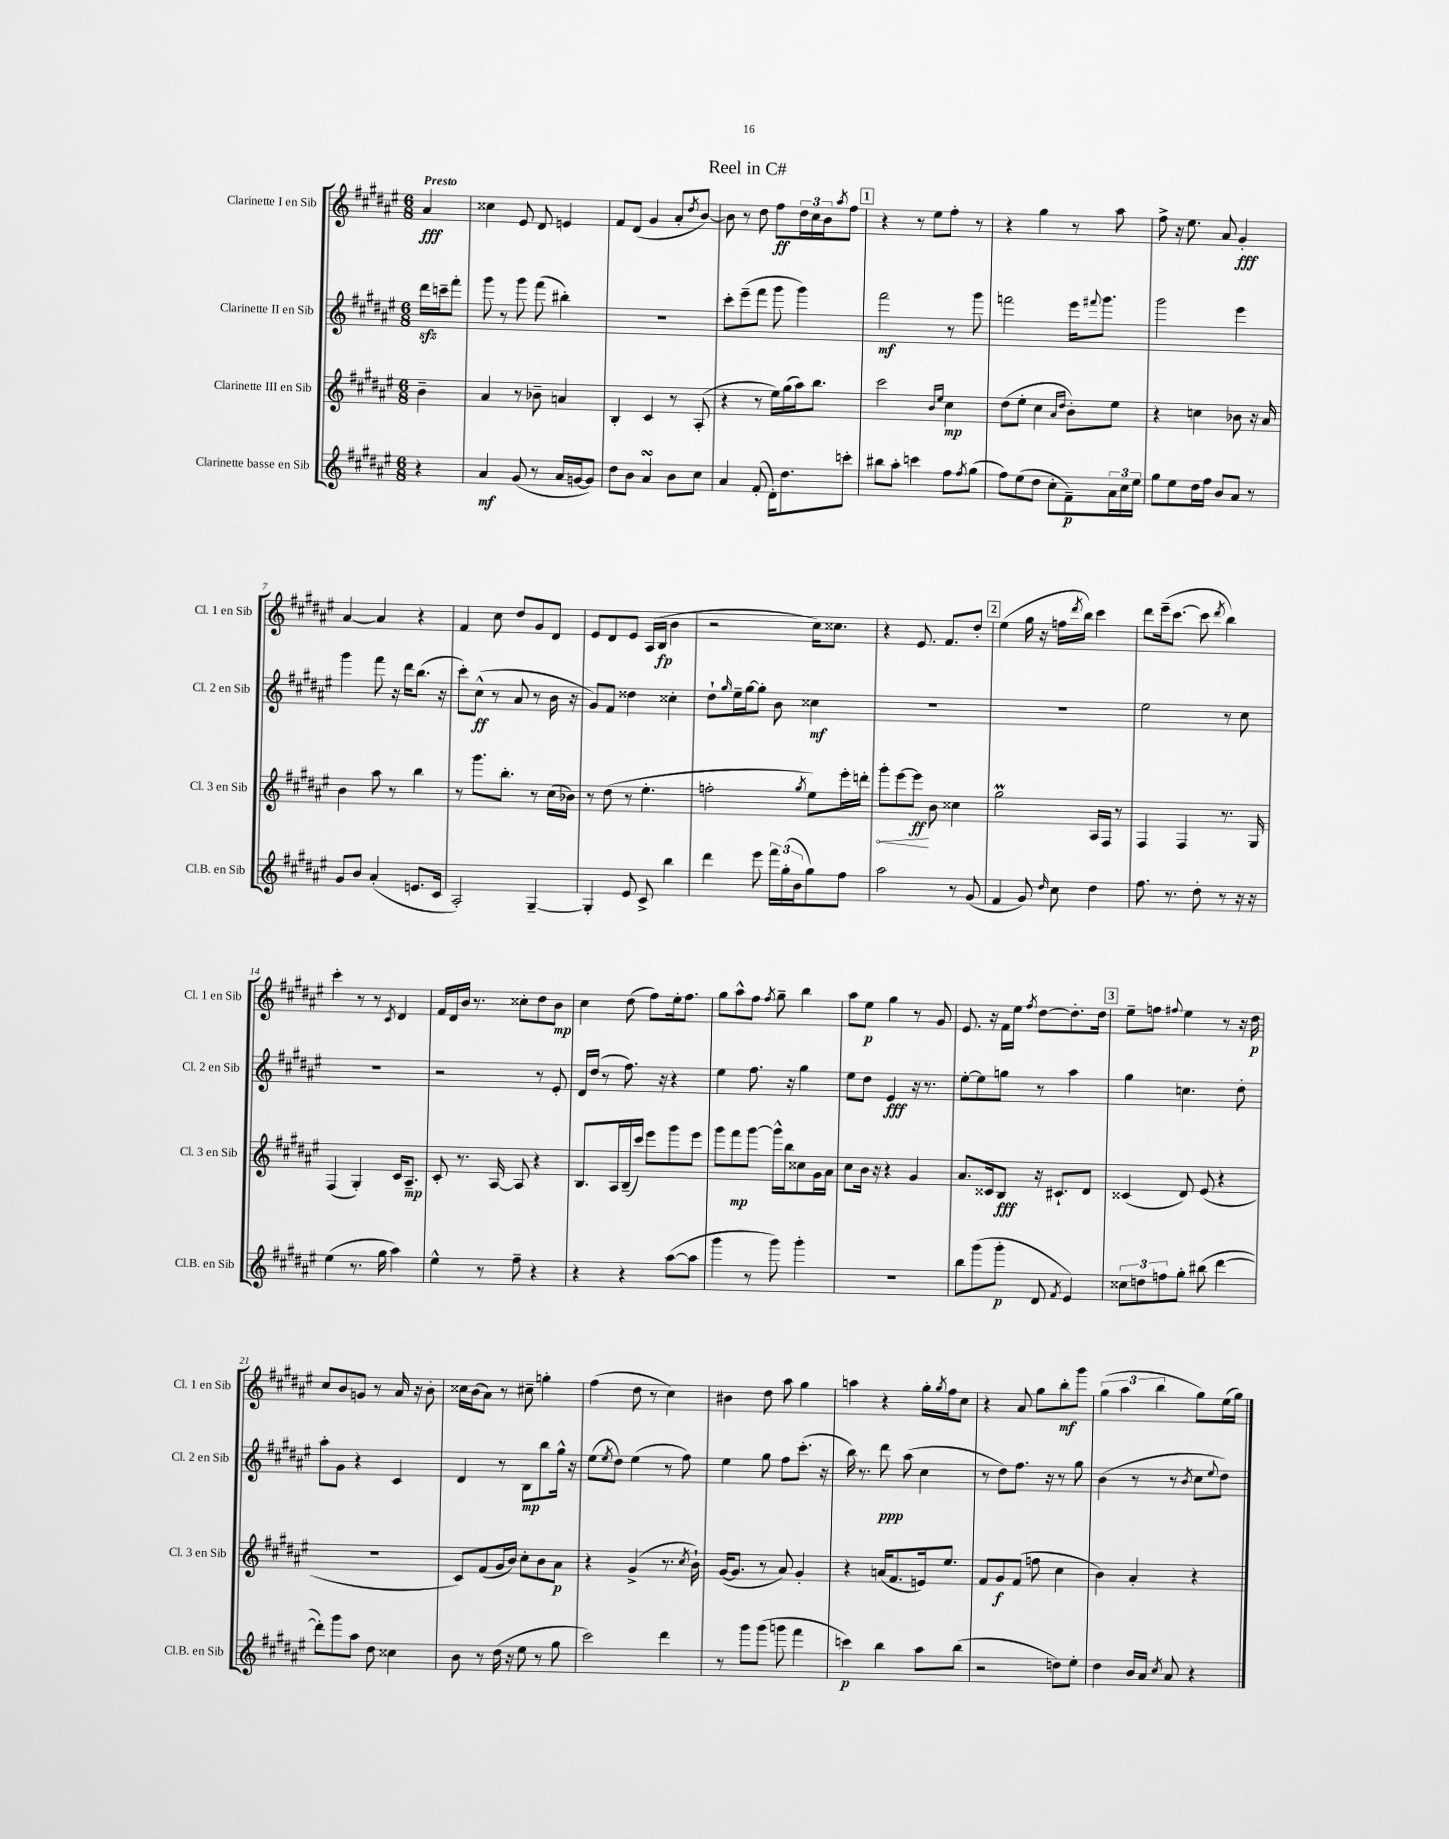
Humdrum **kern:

**kern	**dynam	**kern	**dynam	**kern	**dynam	**kern	**dynam
*part4	*part4	*part3	*part3	*part2	*part2	*part1	*part1
*staff4	*staff4	*staff3	*staff3	*staff2	*staff2	*staff1	*staff1
*I"Clarinette basse en Sib	*	*I"Clarinette III en Sib	*	*I"Clarinette II en Sib	*	*I"Clarinette I en Sib	*
*I'Cl.B. en Sib	*	*I'Cl. 3 en Sib	*	*I'Cl. 2 en Sib	*	*I'Cl. 1 en Sib	*
*clefG2	*	*clefG2	*	*clefG2	*	*clefG2	*
*k[f#c#g#d#a#e#]	*	*k[f#c#g#d#a#e#]	*	*k[f#c#g#d#a#e#]	*	*k[f#c#g#d#a#e#]	*
*M6/8	*	*M6/8	*	*M6/8	*	*M6/8	*
=	=	=	=	=	=	=	=
!	!	!	!	!	!	!LO:TX:a:B:t=Presto	!
4r	.	4b~\	.	16ddd#zz\LL	.	4a#/	fff
.	.	.	.	16cccn~\J	.	.	.
.	.	.	.	8fff#'\J	.	.	.
=1	=1	=1	=1	=1	=1	=1	=1
4a#/	mf	4a#/	.	8ggg#\	.	4cc##X\	.
.	.	.	.	8r	.	.	.
(8g#/	.	8r	.	8ggg#\	.	8e#/	.
8r	.	8b-X~\	.	(8fff#\	.	8d#/	.
16a#/LL	.	4an/	.	4bb#X'\)	.	4en/	.
[16gn/J	.	.	.	.	.	.	.
8g/J])	.	.	.	.	.	.	.
=2	=2	=2	=2	=2	=2	=2	=2
8dd#\L	.	4B'/	.	2.r	.	8f#/L	.
8b\J	.	.	.	.	.	(8d#/J	.
4a#sSsS/	.	4c#/	.	.	.	4g#/	.
8b\L	.	8r	.	.	.	8a#'/L	.
.	.	.	.	.	.	8qdd#/	.
8cc#\J	.	(8A#'/	.	.	.	[8b/J)	.
=3	=3	=3	=3	=3	=3	=3	=3
4a#/	.	4r	.	8ccc#'\L	.	8b\]	.
.	.	.	.	(8eee#~\	.	8r	.
(8f#'/	.	8r	.	8fff#\J	.	8dd#\	.
16d#'\KL)	.	16ee#\LL)	.	8ggg#\	.	8ff#\L	ff
8.dd#\	.	(16gg#\	.	.	.	.	.
.	.	16aa#\J)	.	4ggg#\)	.	24dd#\L	.
.	.	.	.	.	.	24cc#\	.
.	.	8.bb\J	.	.	.	.	.
.	.	.	.	.	.	24b\J	.
.	.	.	.	.	.	8qaa#/	.
8cccn'\J	.	.	.	.	.	8ff#\J	.
!!LO:REH:place=s1:t=1
=4	=4	=4	=4	=4	=4	=4	=4
8bb#X\L	.	2ccc#\	.	2fff#\	mf	4r	.
8aa#'\J	.	.	.	.	.	.	.
4cccn\	.	.	.	.	.	8r	.
.	.	.	.	.	.	8ee#\L	.
.	.	16qqb/LL	.	.	.	.	.
.	.	16qqee#/JJ	.	.	.	.	.
8ff#\L	.	4cc#\	mp	8r	.	8ff#'\J	.
8qff#/	.	.	.	.	.	.	.
(8gg#\J	.	.	.	8ggg#\	.	8r	.
=5	=5	=5	=5	=5	=5	=5	=5
8ff#\L)	.	(8dd#\L	.	2fffn\	.	4r	.
(8ee#\	.	8ee#'\J	.	.	.	.	.
8dd#\J	.	4cc#\	.	.	.	4gg#\	.
8cc#'\L	.	.	.	.	.	.	.
.	.	16qqa#/LL	.	.	.	.	.
.	.	16qqdd#/JJ	.	.	.	.	.
8f#~\)	p	8b'\L)	.	16eee#\KL	.	8r	.
.	.	.	.	8qqfff#X/	.	.	.
.	.	.	.	8.ggg#\J	.	.	.
24a#\L	.	8ee#\J	.	.	.	8aa#\	.
24cc#\	.	.	.	.	.	.	.
24ee#\JJ	.	.	.	.	.	.	.
=6	=6	=6	=6	=6	=6	=6	=6
8gg#\L	.	4r	.	2ggg#\	.	8ff#^\	.
8ee#\	.	.	.	.	.	16r	.
.	.	.	.	.	.	8.ee#\	.
16dd#\L	.	4ccn\	.	.	.	.	.
16ff#\JJ	.	.	.	.	.	.	.
8b/L	.	.	.	.	.	8a#/	.
8a#/J	.	8b-X\	.	4eee#\	.	4g#'/	fff
8r	.	16r	.	.	.	.	.
.	.	16a#/	.	.	.	.	.
!!LO:LB:g=z
=7	=7	=7	=7	=7	=7	=7	=7
8g#/L	.	4b\	.	4ggg#\	.	[4a#/	.
8b/J	.	.	.	.	.	.	.
(4a#'/	.	8aa#\	.	8fff#\	.	4a#/]	.
.	.	8r	.	16r	.	.	.
.	.	.	.	16ddd#\KL	.	.	.
8.en/L	.	4bb\	.	(8.bb\J	.	4r	.
16c#/Jk	.	.	.	16r	.	.	.
=8	=8	=8	=8	=8	=8	=8	=8
2A#'/)	.	8r	.	8ccc#'\L)	.	4f#/	.
.	.	8.ggg#\L	.	(8cc#^^\J	ff	.	.
.	.	.	.	8r	.	8cc#\	.
.	.	8.bb'\J	.	.	.	.	.
.	.	.	.	8a#/	.	8dd#/L	.
[4G#~/	.	8r	.	8r	.	8g#/	.
.	.	(16cc#\LL	.	16b\	.	8d#/J	.
.	.	16b-X\JJ)	.	16r	.	.	.
=9	=9	=9	=9	=9	=9	=9	=9
4G#'/]	.	8r	.	8g#/L)	.	8e#/L	.
.	.	(8dd#\	.	8f#/J	.	8d#/	.
8e#/	.	8r	.	4dd##X\	.	8e#/J	.
8c#^/	.	4.ee#'\	.	.	.	(16A#/LL	.
.	.	.	.	.	.	16B/JJ	fp
4bb\	.	.	.	4cc##X'\	.	4b\	.
=10	=10	=10	=10	=10	=10	=10	=10
4ddd#\	.	2ffn'\	.	8dd#`\L	.	2r	.
.	.	.	.	16qqgg#/	.	.	.
.	.	.	.	16ee#~\L	.	.	.
.	.	.	.	[16gg#\J	.	.	.
8eee#\	.	.	.	8gg#'\J]	.	.	.
24fff#\LL	.	.	.	8b\	.	.	.
(24gg#'\	.	.	.	.	.	.	.
24b\J	.	.	.	.	.	.	.
.	.	8qgg#/	.	.	.	.	.
8gg#\)	.	8ee#\L)	.	4cc##X\	mf	16cc#\KL)	.
.	.	.	.	.	.	8.cc##X\J	.
8ff#\J	.	16eee#'\L	.	.	.	.	.
.	.	16dddn'\JJ	.	.	.	.	.
=11	=11	=11	=11	=11	=11	=11	=11
!	!	!	!LO:HP:b	!	!	!	!
2aa#\	.	8ggg#'\L	<	2.r	.	4r	.
.	.	[8eee#\	.	.	.	.	.
.	.	8eee#\J]	ff	.	.	8.e#/	.
.	.	8b\	[	.	.	.	.
.	.	.	.	.	.	8.f#/L	.
8r	.	4cc##X\	.	.	.	.	.
(8g#/	.	.	.	.	.	8dd#'/J	.
!!LO:REH:place=s1:t=2
=12	=12	=12	=12	=12	=12	=12	=12
4f#/	.	2gg#M\	.	2.r	.	(4ee#\	.
8g#/)	.	.	.	.	.	16gg#\	.
.	.	.	.	.	.	16r	.
16qqdd#/	.	.	.	.	.	.	.
8cc#\	.	.	.	.	.	16ffn\LL	.
.	.	.	.	.	.	8qddd#/	.
.	.	.	.	.	.	16bb\JJ)	.
4dd#\	.	16A#/LL	.	.	.	4ccc#\	.
.	.	16F#/JJ	.	.	.	.	.
.	.	8r	.	.	.	.	.
=13	=13	=13	=13	=13	=13	=13	=13
8.ff#\	.	4F#/	.	2ee#\	.	8ddd#\L	.
.	.	.	.	.	.	(16eee#~\k	.
8.r	.	.	.	.	.	[8.ccc#\J	.
.	.	4F#/	.	.	.	.	.
8dd#'\	.	.	.	.	.	8ccc#\]	.
.	.	.	.	.	.	8qddd#/	.
8r	.	8.r	.	8r	.	4bb\)	.
16r	.	.	.	8cc#\	.	.	.
16r	.	16G#/	.	.	.	.	.
!!LO:LB:g=z
=14	=14	=14	=14	=14	=14	=14	=14
(4ee#\	.	(4F#/	.	2.r	.	4ccc#'\	.
8.r	.	4G#'/)	.	.	.	8r	.
.	.	.	.	.	.	8r	.
16gg#\	.	.	.	.	.	.	.
.	.	.	.	.	.	8qc#/	.
4aa#\)	.	16c#/KL	.	.	.	4d#/	.
.	.	8.A#~/J	mp	.	.	.	.
=15	=15	=15	=15	=15	=15	=15	=15
4ee#^^\	.	8c#'/	.	2r	.	16f#/LL	.
.	.	.	.	.	.	16d#/	.
.	.	8.r	.	.	.	16b/JJ	.
.	.	.	.	.	.	8.r	.
8r	.	.	.	.	.	.	.
.	.	[16A#/	.	.	.	.	.
8ff#~\	.	8A#/]	.	.	.	8cc##X'\L	.
4r	.	4r	.	8r	.	8dd#\	.
.	.	.	.	8e#'/	.	8b\J	mp
=16	=16	=16	=16	=16	=16	=16	=16
4r	.	8.B/L	.	16d#/LL	.	4cc#\	.
.	.	.	.	(16dd#/JJ	.	.	.
.	.	.	.	8r	.	.	.
.	.	16A#/L	.	.	.	.	.
4r	.	(16B~/	.	8.ff#\)	.	(8dd#\	.
.	.	16ccc#/JJ)	.	.	.	.	.
.	.	8eee#\L	.	.	.	8ff#\L)	.
.	.	.	.	16r	.	.	.
([8aa#\L	.	8ggg#\	.	4r	.	16ee#'\k	.
.	.	.	.	.	.	8.ff#\J	.
8aa#\J]	.	8eee#\J	.	.	.	.	.
=17	=17	=17	=17	=17	=17	=17	=17
4ggg#\	.	8ggg#\L	.	4ee#\	.	8gg#\L	.
.	.	8fff#\	mp	.	.	8aa#^^\	.
8r	.	[8ggg#\J	.	8.ff#\	.	8ff#\J	.
.	.	.	.	.	.	8qff#/	.
8ggg#\)	.	16ggg#^^\LL]	.	.	.	8gg#~\	.
.	.	16bb\J	.	16r	.	.	.
4ggg#'\	.	8cc##X\	.	4gg#\	.	4bb\	.
.	.	16g#\L	.	.	.	.	.
.	.	16a#\JJ	.	.	.	.	.
=18	=18	=18	=18	=18	=18	=18	=18
2.r	.	8cc#\L	.	8ee#\L	.	8aa#\L	.
.	.	16b\Jk	.	8dd#\J	.	8ee#\J	p
.	.	16r	.	.	.	.	.
.	.	4r	.	4e#/	fff	4gg#\	.
.	.	4g#/	.	16r	.	8r	.
.	.	.	.	8.r	.	.	.
.	.	.	.	.	.	8g#/	.
=19	=19	=19	=19	=19	=19	=19	=19
8bb\L	.	8.a#/L	.	[8ee#'\L	.	8.e#/	.
(8ggg#\	.	.	.	8ee#\]	.	.	.
.	.	16c##X/k	.	.	.	16r	.
8ggg#'\J	p	8B/J	fff	8ggn\J	.	16f#\LL	.
.	.	.	.	.	.	16ee#\JJ	.
.	.	.	.	.	.	8qff#/	.
8d#/	.	16r	.	8r	.	[8dd#\L	.
.	.	8.c#X`/L	.	.	.	.	.
8qf#/	.	.	.	.	.	.	.
4e#/)	.	.	.	4aa#\	.	8.dd#'\]	.
.	.	8d#/J	.	.	.	.	.
.	.	.	.	.	.	16dd#\Jk	.
!!LO:REH:place=s1:t=3
=20	=20	=20	=20	=20	=20	=20	=20
12cc##X\L	.	(4c##X/	.	4gg#\	.	8ee#~\L	.
12ddn\	.	.	.	.	.	.	.
.	.	.	.	.	.	8ffn\J	.
12ffn\	.	.	.	.	.	.	.
.	.	.	.	.	.	8qqff#X/	.
8gg#'\J	.	8d#/)	.	4.ccn\	.	4ee#\	.
(8bb#X\	.	(8e#/	.	.	.	.	.
[4ddd#\	.	4r	.	.	.	8r	.
.	.	.	.	8dd#'\	.	16r	.
.	.	.	.	.	.	16dd#\	p
!!LO:LB:g=z
=21	=21	=21	=21	=21	=21	=21	=21
8ddd#'\L])	.	2.r	.	8aa#'\L	.	8cc#/L	.
8ggg#\	.	.	.	8g#\J	.	8b/	.
8aa#\J	.	.	.	4r	.	8gn/J	.
8dd#\	.	.	.	.	.	8r	.
4cc##X\	.	.	.	4c#/	.	16a#/	.
.	.	.	.	.	.	16r	.
.	.	.	.	.	.	8b'\	.
=22	=22	=22	=22	=22	=22	=22	=22
8b\	.	8c#/L)	.	4d#/	.	16cc##X\LL	.
.	.	.	.	.	.	(16b\J	.
8r	.	(8f#/	.	.	.	8a#\J)	.
(16dd#\	.	16g#/L	.	8r	.	8r	.
16r	.	16b/JJ)	.	.	.	.	.
8ee#\	.	8cc#'\L	.	8B\L	mp	8cc#X~\	.
8r	.	8b\	.	8bb\	.	4ggn'\	.
8gg#\	.	8a#\J	p	16gg#^^\Jk	.	.	.
.	.	.	.	16r	.	.	.
=23	=23	=23	=23	=23	=23	=23	=23
2ccc#\)	.	4r	.	(8ee#\L	.	(4ff#\	.
.	.	.	.	8qee#/	.	.	.
.	.	.	.	8dd#\J)	.	.	.
.	.	(4g#^/	.	(4ee#\	.	8dd#\	.
.	.	.	.	.	.	8r	.
4ddd#\	.	8.r	.	8r	.	4cc#\)	.
.	.	.	.	8ff#\)	.	.	.
.	.	8qcc#/	.	.	.	.	.
.	.	16b`\)	.	.	.	.	.
=24	=24	=24	=24	=24	=24	=24	=24
8r	.	([16g#/KL	.	4ee#\	.	4b#X\	.
.	.	8.g#/J]	.	.	.	.	.
8ggg#\L	.	.	.	.	.	.	.
(8ggg#\J	.	8r	.	8gg#\	.	8dd#\	.
8gggn\	.	8a#/)	.	8ff#\L	.	8aa#\	.
4fff#\	.	4g#'/	.	(8.ccc#'\J	.	4gg#\	.
.	.	.	.	16r	.	.	.
=25	=25	=25	=25	=25	=25	=25	=25
4cccn\)	p	4r	.	16bb\)	.	4aan\	.
.	.	.	.	8.r	.	.	.
4bb\	.	(16an/KL	.	8ddd#\	ppp	4r	.
.	.	8.f#/	.	.	.	.	.
.	.	.	.	(8aa#\	.	.	.
8aa#\L	.	16en/k)	.	4cc#\	.	16gg#'\LL	.
.	.	.	.	.	.	8qgg#/	.
.	.	8.ee#/J	.	.	.	16ff#\J	.
(8bb\J	.	.	.	.	.	8cc#\J	.
=26	=26	=26	=26	=26	=26	=26	=26
2r	.	8f#/L	.	8r	.	4r	.
.	.	8g#/	f	8dd#\L)	.	.	.
.	.	(8f#/J	.	8.ff#\J	.	8a#/	.
.	.	8ffn\	.	.	.	8gg#\L	.
.	.	.	.	16r	.	.	.
8ddn\L)	.	4cc#\	.	8r	.	8bb'\	mf
8ee#'\J	.	.	.	8gg#\	.	8ggg#\J	.
=27	=27	=27	=27	=27	=27	=27	=27
4dd#\	.	4b\)	.	(4b\	.	(6gg#\	.
.	.	.	.	.	.	6aa#\	.
16b/LL	.	4a#'/	.	8r	.	.	.
16a#/JJ	.	.	.	.	.	.	.
.	.	.	.	.	.	6bb\	.
8qcc#/	.	.	.	.	.	.	.
8a#/	.	.	.	8r	.	.	.
.	.	.	.	8qb/	.	.	.
4r	.	4r	.	8cc#\L	.	8gg#\L)	.
.	.	.	.	8qqee#/	.	.	.
.	.	.	.	8dd#\J)	.	(16ee#\L	.
.	.	.	.	.	.	16gg#\JJ)	.
==	==	==	==	==	==	==	==
*-	*-	*-	*-	*-	*-	*-	*-
